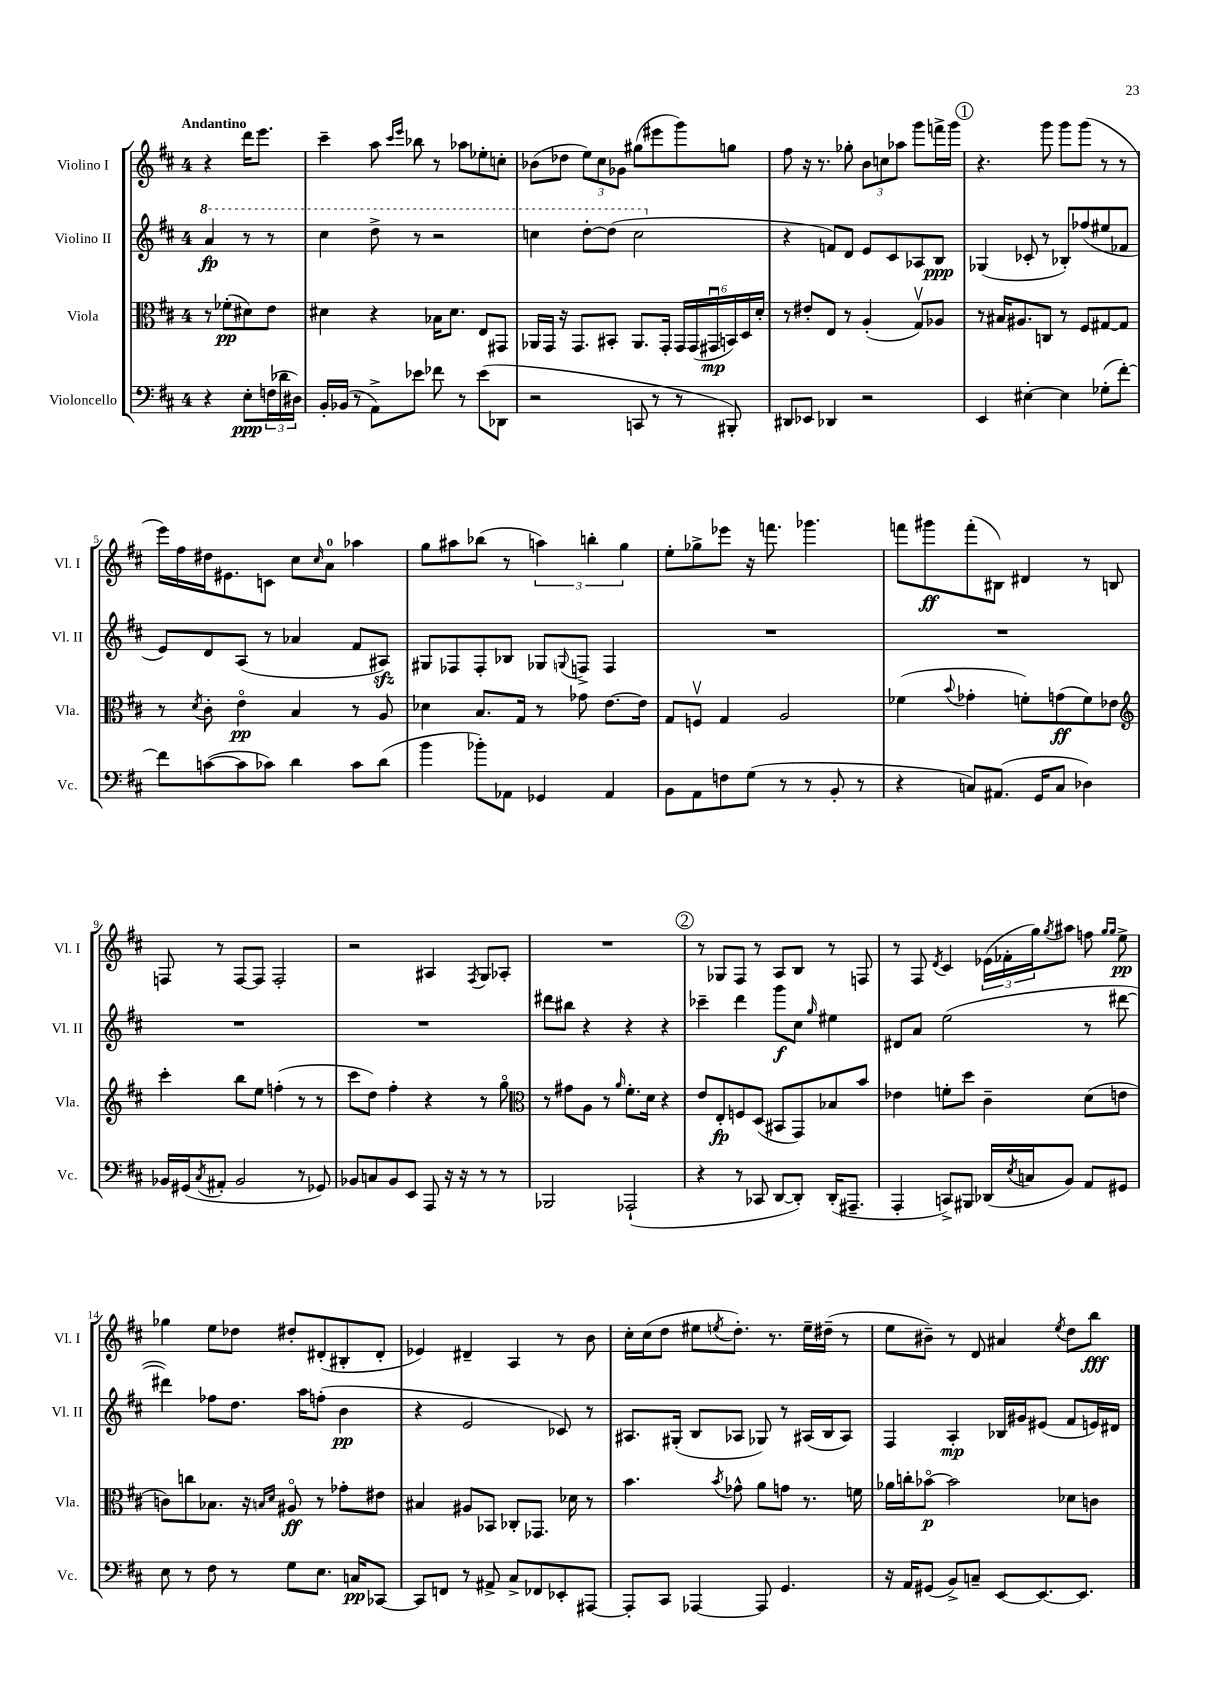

**kern	**dynam	**kern	**dynam	**kern	**dynam	**kern	**dynam
*part4	*part4	*part3	*part3	*part2	*part2	*part1	*part1
*staff4	*staff4	*staff3	*staff3	*staff2	*staff2	*staff1	*staff1
*I"Violoncello	*	*I"Viola	*	*I"Violino II	*	*I"Violino I	*
*I'Vc.	*	*I'Vla.	*	*I'Vl. II	*	*I'Vl. I	*
*clefF4	*	*clefC3	*	*clefG2	*	*clefG2	*
*k[f#c#]	*	*k[f#c#]	*	*k[f#c#]	*	*k[f#c#]	*
*M4/4	*	*M4/4	*	*M4/4	*	*M4/4	*
*	*	*	*	*8va	*	*	*
=	=	=	=	=	=	=	=
!	!	!	!	!	!	!LO:TX:a:B:t=Andantino	!
4r	.	8r	.	4aa/	fp	4r	.
.	.	(8f-X'\L	pp	.	.	.	.
8E'\L	ppp	8d#X\)	.	8r	.	16ddd\KL	.
.	.	.	.	.	.	8.eee\J	.
(24Fn\L	.	8e\J	.	8r	.	.	.
24d-X\	.	.	.	.	.	.	.
24D#X\JJ)	.	.	.	.	.	.	.
=1	=1	=1	=1	=1	=1	=1	=1
16BB'/LL	.	4d#X\	.	4ccc#\	.	4ccc#~\	.
(16BB-X/JJ	.	.	.	.	.	.	.
8r	.	.	.	.	.	.	.
8AA^\L)	.	4r	.	8ddd^\	.	8aa\	.
.	.	.	.	.	.	16qqccc#/LL	.
.	.	.	.	.	.	16qqeee/JJ	.
8e-X\J	.	.	.	8r	.	8bb-X\	.
8f-X\	.	16B-X\KL	.	2r	.	8r	.
.	.	8.d#\J	.	.	.	.	.
8r	.	.	.	.	.	8aa-X\L	.
(8e-\L	.	8E/L	.	.	.	8ee-X'\	.
8DD-X\J	.	8GG#X/J	.	.	.	8ccn'\J	.
=2	=2	=2	=2	=2	=2	=2	=2
2r	.	16AA-X/LL	.	4cccn\	.	(8b-X\L	.
.	.	16GG/JJ	.	.	.	.	.
.	.	16r	.	.	.	8dd-X\J	.
.	.	8.GG/L	.	.	.	.	.
.	.	.	.	[8ddd'\L	.	12ee\L)	.
.	.	.	.	.	.	12cc#\	.
.	.	8BB#X'/J	.	(8ddd\J]	.	.	.
.	.	.	.	.	.	12g-X\J	.
8CCn/	.	8.AA-/L	.	2ccc\	.	(8gg#X\L	.
8r	.	.	.	.	.	8eee#X\	.
.	.	16GG'/Jk	.	.	.	.	.
8r	.	24GG/LL	.	.	.	8ggg\)	.
.	.	(24GG/	.	.	.	.	.
.	.	24GG#Xu/	mp	.	.	.	.
8BBB#X'/)	.	24BBn/)	.	.	.	8ggn\J	.
.	.	24D/	.	.	.	.	.
.	.	24d'/JJ	.	.	.	.	.
=3	=3	=3	=3	=3	=3	=3	=3
*	*	*	*	*X8va	*	*	*
8DD#X/L	.	8r	.	4r	.	8ff#\	.
8EE-X/J	.	8e#X'/L	.	.	.	16r	.
.	.	.	.	.	.	8.r	.
4DD-X/	.	8E/J	.	8fn/L)	.	.	.
.	.	8r	.	8d/J	.	8gg-X'\	.
2r	.	(4A'/	.	8e/L	.	12b\L	.
.	.	.	.	.	.	12ccn\	.
.	.	.	.	8c#/	.	.	.
.	.	.	.	.	.	12aa-X\J	.
.	.	8Gv/L)	.	8A-X/	.	8ggg\L	.
.	.	8A-X/J	.	8B/J	ppp	16fffn^\L	.
.	.	.	.	.	.	16ggg\JJ	.
!!LO:REH:place=s1:t=1
=4	=4	=4	=4	=4	=4	=4	=4
4EE/	.	8r	.	(4G-X/	.	4.r	.
.	.	16B#X/KL	.	.	.	.	.
.	.	8.A#X/	.	.	.	.	.
[4E#X'\	.	.	.	8c-X'/	.	.	.
.	.	8Cn/J	.	8r	.	8ggg\	.
4E#\]	.	8r	.	8B-X'/L)	.	8ggg\L	.
.	.	8F#/L	.	(8ff-X/	.	(8ggg\J	.
(8G-X'\L	.	[8G#X/	.	8ee#X/	.	8r	.
[8f#'\J)	.	8G#/J]	.	8f-X/J	.	8r	.
!!LO:LB:g=z
=5	=5	=5	=5	=5	=5	=5	=5
8f#\L]	.	8r	.	8e/L)	.	16eee\LL)	.
.	.	.	.	.	.	16ff#\	.
.	.	8qd/	.	.	.	.	.
([8cn\	.	8c#'\	.	8d/	.	16dd#X\J	.
.	.	.	.	.	.	8.e#X\	.
8c\]	.	4e\	pp	(8A/J	.	.	.
8c-X\J)	.	.	.	8r	.	8cn\J	.
4d\	.	4B/	.	4a-X/	.	8cc#\L	.
.	.	.	.	.	.	16qqcc#/	.
.	.	.	.	.	.	8a\J	.
8c-\L	.	8r	.	8f#/L	.	4aa-X\	.
(8d\J	.	8A/	.	8A#Xzz/J)	.	.	.
=6	=6	=6	=6	=6	=6	=6	=6
4b\	.	4d-X\	.	8G#X/L	.	8gg\L	.
.	.	.	.	8F-X/	.	8aa#X\	.
8b-X'\L)	.	8.B/L	.	8F-'/	.	(8bb-X\J	.
8AA-X\J	.	.	.	8B-X/J	.	8r	.
.	.	16G/Jk	.	.	.	.	.
4GG-X/	.	8r	.	8G-X/L	.	6aan\)	.
.	.	.	.	8qqGn/	.	.	.
.	.	8g-X\	.	8Fn^/J	.	.	.
.	.	.	.	.	.	6bbn'\	.
4AA-/	.	[8.e\L	.	4F/	.	.	.
.	.	.	.	.	.	6gg\	.
.	.	16e\Jk]	.	.	.	.	.
=7	=7	=7	=7	=7	=7	=7	=7
8BB\L	.	8G/L	.	1r	.	8ee'\L	.
8AA\	.	8Fnv/J	.	.	.	8gg-X^\	.
8Fn\	.	4G/	.	.	.	8eee-X\J	.
(8G\J	.	.	.	.	.	16r	.
.	.	.	.	.	.	8.fffn\	.
8r	.	2A/	.	.	.	.	.
8r	.	.	.	.	.	4.ggg-X\	.
8BB'/	.	.	.	.	.	.	.
8r	.	.	.	.	.	.	.
=8	=8	=8	=8	=8	=8	=8	=8
4r	.	(4f-X\	.	1r	.	8fffn\L	.
.	.	.	.	.	.	8ggg#X\	ff
.	.	8qqb/	.	.	.	.	.
8Cn/L)	.	4g-X'\	.	.	.	(8fff'\	.
(8.AA#X/J	.	.	.	.	.	8B#X\J)	.
.	.	8fn'\L)	.	.	.	4d#X/	.
16GG/KL	.	.	.	.	.	.	.
8C/J	.	(8gn\	ff	.	.	.	.
4D-X\)	.	8f\)	.	.	.	8r	.
.	.	8e-X\J	.	.	.	8Bn/	.
!!LO:LB:g=z
=9	=9	=9	=9	=9	=9	=9	=9
*	*	*clefG2	*	*	*	*	*
16BB-X/LL	.	4ccc#'\	.	1r	.	8Fn/	.
(16GG#X/J	.	.	.	.	.	.	.
8qC#/	.	.	.	.	.	.	.
8AA#X'/J	.	.	.	.	.	8r	.
2BB-/	.	8bb\L	.	.	.	[8F/L	.
.	.	8ee\J	.	.	.	8F/J]	.
.	.	(4ffn'\	.	.	.	2F'/	.
8r	.	8r	.	.	.	.	.
8GG-X/)	.	8r	.	.	.	.	.
=10	=10	=10	=10	=10	=10	=10	=10
8BB-X/L	.	8ccc#\L	.	1r	.	2r	.
8Cn/	.	8dd\J)	.	.	.	.	.
8BB-/	.	4ff#'\	.	.	.	.	.
8EE/J	.	.	.	.	.	.	.
8AAA/	.	4r	.	.	.	4A#X/	.
16r	.	.	.	.	.	.	.
16r	.	.	.	.	.	.	.
.	.	.	.	.	.	8qF#/	.
8r	.	8r	.	.	.	8G/L	.
8r	.	8gg\	.	.	.	8A-X'/J	.
=11	=11	=11	=11	=11	=11	=11	=11
*	*	*clefC3	*	*	*	*	*
2BBB-X/	.	8r	.	8ddd#X\L	.	1r	.
.	.	8g#X\L	.	8bb#X\J	.	.	.
.	.	8A\J	.	4r	.	.	.
.	.	8r	.	.	.	.	.
.	.	16qqa/	.	.	.	.	.
(2AAA-X`/	.	8.f#'\L	.	4r	.	.	.
.	.	16d\Jk	.	.	.	.	.
.	.	4r	.	4r	.	.	.
!!LO:REH:place=s1:t=2
=12	=12	=12	=12	=12	=12	=12	=12
4r	.	8e/L	.	4ccc-X~\	.	8r	.
.	.	8E'/	fp	.	.	8G-X/L	.
8r	.	8Fn/	.	4ddd\	.	8F#/J	.
8CC-X/	.	(8D/J	.	.	.	8r	.
[8DD/L	.	8BB#X/L	.	8ggg\L	f	8A/L	.
8DD'/J])	.	8GG/)	.	8cc#\J	.	8B/J	.
.	.	.	.	16qqgg/	.	.	.
(16DD'/KL	.	8B-X/	.	4ee#X\	.	8r	.
8.AAA#X~/J	.	.	.	.	.	.	.
.	.	8b/J	.	.	.	8Fn/	.
=13	=13	=13	=13	=13	=13	=13	=13
4AAA'/	.	4e-X\	.	8d#X/L	.	8r	.
.	.	.	.	8a/J	.	8F#/	.
.	.	.	.	.	.	8qd/	.
8CCn^/L)	.	8fn'\L	.	(2ee\	.	4c#/	.
8BBB#X/J	.	8dd\J	.	.	.	.	.
(16DD-X/LL	.	4c#~\	.	.	.	(24e-X\LL	.
.	.	.	.	.	.	24f-X'\	.
8qE/	.	.	.	.	.	.	.
16Cn/J	.	.	.	.	.	.	.
.	.	.	.	.	.	24gg\J)	.
.	.	.	.	.	.	8qgg/	.
8BB/J)	.	.	.	.	.	8aa#X\J	.
8AA/L	.	(8d\L	.	8r	.	8ffn\	.
.	.	.	.	.	.	16qqgg/LL	.
.	.	.	.	.	.	16qqgg/JJ	.
8GG#X/J	.	8en\J	.	[8ddd#X\	.	8ee^\	pp
!!LO:LB:g=z
=14	=14	=14	=14	=14	=14	=14	=14
8E\	.	8cn\L)	.	4ddd#X\])	.	4gg-X\	.
8r	.	8ccn\	.	.	.	.	.
8F#\	.	8.B-X\J	.	8ff-X\L	.	8ee\L	.
8r	.	.	.	8.dd\J	.	8dd-X\J	.
.	.	16r	.	.	.	.	.
.	.	16qqBn/LL	.	.	.	.	.
.	.	16qqd/JJ	.	.	.	.	.
8G\L	.	8A#X/	ff	.	.	8dd#X'/L	.
.	.	.	.	16aa\KL	.	.	.
8.E\J	.	8r	.	(8ffn'\J	.	(8d#X'/	.
.	.	8g-X'\L	.	4b\	pp	8B#X'/	.
16Cn/KL	pp	.	.	.	.	.	.
[8CC-X/J	.	8e#X\J	.	.	.	8d#'/J	.
=15	=15	=15	=15	=15	=15	=15	=15
8CC-/L]	.	4B#X/	.	4r	.	4e-X/)	.
8FFn/J	.	.	.	.	.	.	.
8r	.	8A#X/L	.	2e/	.	4d#X~/	.
8AA#X^/	.	8BB-X/J	.	.	.	.	.
8C#^/L	.	8C-X'/L	.	.	.	4A/	.
8FF-X/	.	8.GG-X/J	.	.	.	.	.
8EE-X'/	.	.	.	8c-X/)	.	8r	.
.	.	16d-X\	.	.	.	.	.
[8AAA#X/J	.	8r	.	8r	.	8b\	.
=16	=16	=16	=16	=16	=16	=16	=16
8AAA#'/L]	.	4.b\	.	8.A#X/L	.	16cc#'\LL	.
.	.	.	.	.	.	(16cc#\J	.
8CC#/J	.	.	.	.	.	8dd\J	.
.	.	.	.	(16G#X'/Jk	.	.	.
[4AAA-X/	.	.	.	8B/L	.	8ee#X\L	.
.	.	8qb/	.	.	.	8qeen/	.
.	.	8g-X^^\	.	8A-X/J	.	8.dd'\J)	.
8AAA-/]	.	8a\L	.	8G-X/)	.	.	.
.	.	.	.	.	.	8.r	.
4.GG/	.	8gn\J	.	8r	.	.	.
.	.	8.r	.	(16A#X/LL	.	16ee~\LL	.
.	.	.	.	16B/J	.	(16dd#X~\JJ	.
.	.	.	.	8A#/J)	.	8r	.
.	.	16fn\	.	.	.	.	.
=17	=17	=17	=17	=17	=17	=17	=17
16r	.	16a-X\LL	.	4F#/	.	8ee\L	.
16AA/KL	.	16ccn'\J	.	.	.	.	.
(8GG#X/J	.	[8b-X\J	p	.	.	8b#X~\J)	.
8BB^/L)	.	2b-\]	.	4A'/	mp	8r	.
8Cn~/J	.	.	.	.	.	8d/	.
[8EE/L	.	.	.	16B-X/LL	.	4a#X/	.
.	.	.	.	16g#X/J	.	.	.
8.EE/_	.	.	.	(8e#X/J	.	.	.
.	.	.	.	.	.	8qee/	.
.	.	8d-X\L	.	8f#/L	.	8dd\L	.
8.EE/J]	.	.	.	.	.	.	.
.	.	8cn\J	.	16en/L)	.	8bb\J	fff
.	.	.	.	16d#X/JJ	.	.	.
==	==	==	==	==	==	==	==
*-	*-	*-	*-	*-	*-	*-	*-
